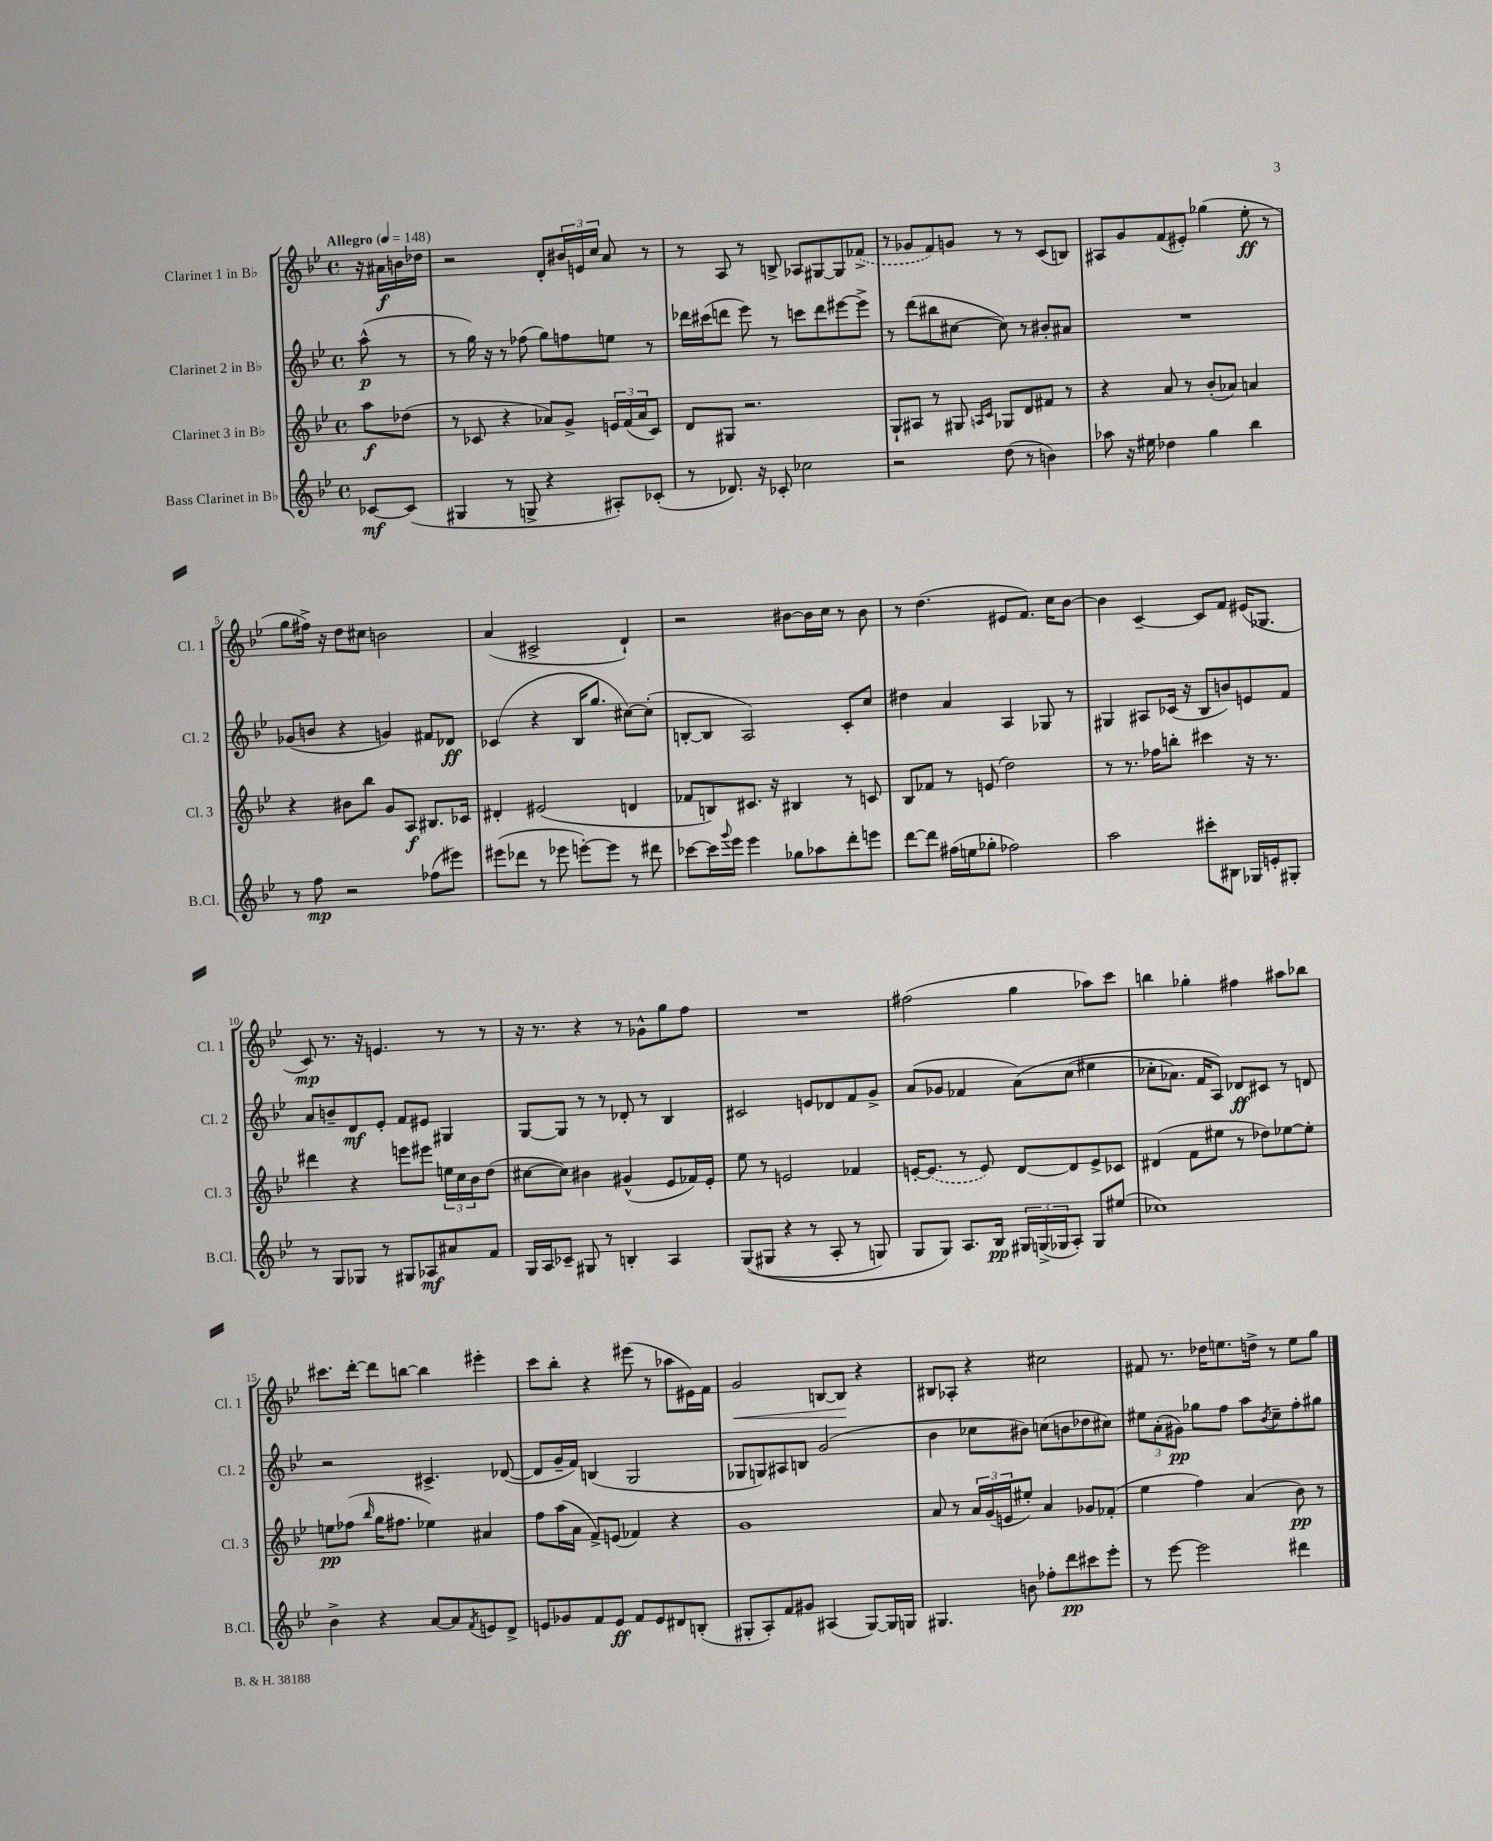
<<
\new StaffGroup <<
\new Staff = "s0" \with { instrumentName = "Clarinet 1 in Bb" shortInstrumentName = "Cl. 1" } {
    \clef treble \key bes \major \defaultTimeSignature \time 4/4 \partial 4 \tempo "Allegro" 4 = 148
    r16 ais'16\f b'16 des''16 |
    r2 d'8-. \tuplet 3/2 { bis'16 e'16 c''16 } a'8 r8 |
    r8 a8 r8 b8-> aes8 gis8~ gis8 \once \slurDashed fes'8->( |
    r8 ges'8 f'8) g'8 r8 r8 c'8( b8) |
    ais8 g'8 f'8( eis'8-.) ges''4( ees''8-.\ff r8 |
    g''8 fis''16->) r16 d''8 cis''8 b'2 |
    a'4( cis'2-> d'4-!) |
    r2 bis'8~ bis'16 c''16 r8 bis'8 |
    r8 d''4.( eis'8 f'8.) c''16 bes'8~ |
    bes'4 c'4~-- c'8 f'8 eis'16( ges8. |
    c'8\mp) r8. r16 e'4. r8 r8 |
    r16 r8. r4 r8 ges'8-^ g''8 f''8 |
    R1 |
    fis''2( g''4 aes''8) c'''8 |
    b''4 ges''4-. fis''4 ais''8 bes''8 |
    cis'''8. d'''16~-. d'''8 b''8~ b''4 eis'''4-. |
    c'''8 bes''8-. r4 eis'''8( r8 aes''8 eis'16) f'16 |
    g'2\< b8~ b8\! r4 |
    bis8 aes8-. r4 cis''2 |
    fis'8 r8. des''16 e''8. d''16-> r8 e''8 g''8 \bar "|." |
}
\new Staff = "s1" \with { instrumentName = "Clarinet 2 in Bb" shortInstrumentName = "Cl. 2" } {
    \clef treble \key bes \major \defaultTimeSignature \time 4/4 \partial 4
    a''8-^\p( r8 |
    r8 g''16) r16 r8 fes''8( g''8) f''8 e''8 r8 |
    des'''16 cis'''16( d'''8 ees'''8) r8 c'''8 d'''8 eis'''8~ eis'''8-> |
    r8 d'''8( bis''8 cis''8~ cis''8) r8 bis'8-. ais'8 |
    R1 |
    ges'8( b'8 r4 g'4) fis'8 des'8\ff |
    ces'4( r4 bes16 g''8. cis''8~) cis''8-.( |
    b8~-. b8 a2) c'8-. c''8 |
    dis''4 a'4 a4 ges8 r8 |
    gis4 ais8 ces'16( r16 bes8 b'8) e'8 f'8 |
    a'8 b'8-- d'8\mf ees'8-. f'8 eis'8 gis4 |
    g8~ g8 r8 r8 des'8-. r8 bes4 |
    cis'2 e'8 des'8 f'8 g'8-> |
    a'8( ges'8 fes'4 a'8)\( c''8( eis''4 |
    ces''8-. aes'8.) f'16 a8\) des'8\ff cis'8 r8 d'8 |
    r2 cis'4.-> des'8~( |
    des'8 g'16-- f'16) b4( g2 |
    ges8 g8) ais8 b8 g'2( |
    bes'4 ces''8 bis'8) c''8( b'8 des''8 cis''8) |
    \tuplet 3/2 { eis''8 a'8-.( gis'8\pp) } ges''8 f''8 a''8 \acciaccatura { bes'8 } c''8-- f''8-. gis''8 \bar "|." |
}
\new Staff = "s2" \with { instrumentName = "Clarinet 3 in Bb" shortInstrumentName = "Cl. 3" } {
    \clef treble \key bes \major \defaultTimeSignature \time 4/4 \partial 4
    a''8\f des''8( |
    r8 ces'8 r4 aes'8) g'8-> \tuplet 3/2 { e'16 f'16( aes'16 } ces'8) |
    d'8 gis8 r2. |
    g8-! ais8 r8 gis8 \grace { a16 c'16 } ges8 d'8 fis'8 r8 |
    r4 a'8 r8 bes'8-.( aes'8) a'4 |
    r4 bis'8 bes''8 g'8 a8\f bis8. ces'16 |
    dis'4-. eis'2( d'4 |
    fes'8 b8) cis'8. r16 bis4 r8 c'8 |
    bes8 fes'8 r8 e'8( d''2) |
    r8 r8. fes''16 b''8-. cis'''4 r16 r8. |
    dis'''4 r4 e'''8 eis'''8 \tuplet 3/2 { e''16 c''16 bes'16 } d''8( |
    cis''8~ cis''8) bis'4 gis'4-^( ees'8 fes'16) ees'16-. |
    ees''8 r8 e'2 fes'4 |
    e'16~-. \once \slurDashed e'8.( r8 e'8) d'8~ d'8 e'8-> ces'8 |
    dis'4( f'8 eis''8 r8 des''8) ees''8~ ees''8-. |
    e''8\pp fes''8( \grace { bes''16 } g''16 fis''8. ees''4) ais'4 |
    f''8 a''16( a'16 f'8->) e'8( fes'4) r4 |
    g'1 |
    a'8 r8 \tuplet 3/2 { a'16 g'16( e'16 } eis''8-.) a'4 ges'8 fes'8-.( |
    ees''4 f''4) a'4( bes'8\pp) r8 \bar "|." |
}
\new Staff = "s3" \with { instrumentName = "Bass Clarinet in Bb" shortInstrumentName = "B.Cl." } {
    \clef treble \key bes \major \defaultTimeSignature \time 4/4 \partial 4
    ces'8~\mf ces'8( |
    gis4 r8 g8-> r4 ais8-.) ces'8-.( |
    r8 des'8.) r16 ces'8-. ces''2 |
    r2 d''8( r8 b'4) |
    aes''8 r16 eis''16 des''4 g''4 bes''4 |
    r8 f''8\mp r2 fes''8( eis'''8) |
    eis'''8( des'''8 r8 ees'''8 e'''8~-.) e'''8 r8 dis'''8 |
    ces'''8~ ces'''16 \appoggiatura { g'''8 } ees'''16 ees'''4 ges''8 aes''8 d'''8-. e'''8 |
    d'''8~ d'''8 fis''16( e''16 ges''8-. fes''2) |
    a''2 cis'''8-. bis8 ges16 e'16-. gis8-. |
    r8 g8 ges8 r8 gis8 aes8\mf ais'8 f'8 |
    g16 a16 ces'8-- gis8 r8 b4-. a4 |
    g8(\( gis8 r4 r8 a8-. r8 g8) |
    g8 g8\) a8. bes16\pp \tuplet 3/2 { gis16 g16->( ges16 } a8-.) ges8 eis''8( |
    ces''1) |
    bes'4-> r4 a'8~ a'8 \acciaccatura { f'8 } e'8 d'8-> |
    e'8 ges'8 f'8 e'8\ff f'8 e'8 dis'8 b8-.( |
    gis8-. a8-.) f'8 gis'8 ais4( gis8~) gis16 g16 |
    gis4. b'8 fes''8-. d'''8\pp cis'''8 ees'''8-. |
    r8 ees'''8~ ees'''2 dis'''4 \bar "|." |
}
>>
>>
